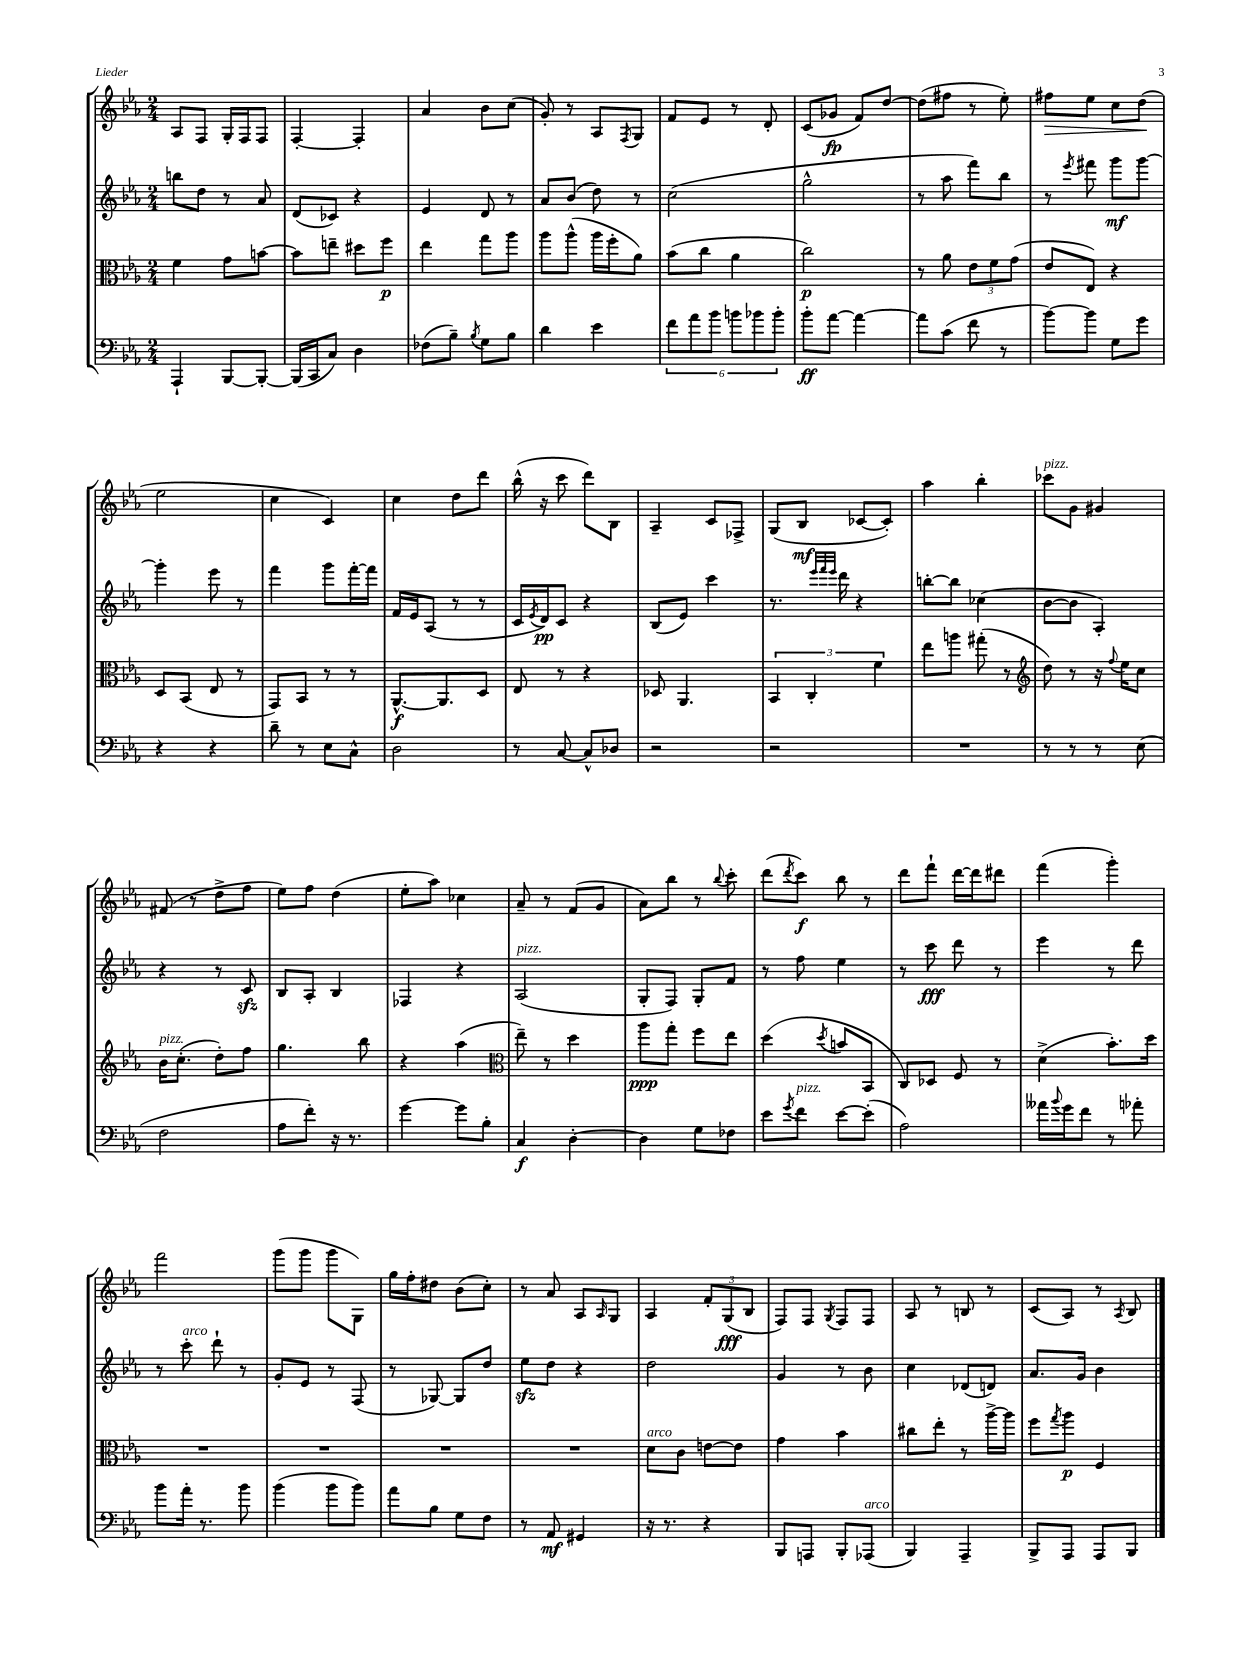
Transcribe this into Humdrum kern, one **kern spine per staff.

**kern	**kern	**kern	**kern
*staff4	*staff3	*staff2	*staff1
*clefF4	*clefC3	*clefG2	*clefG2
*k[b-e-a-]	*k[b-e-a-]	*k[b-e-a-]	*k[b-e-a-]
*M2/4	*M2/4	*M2/4	*M2/4
4AAA-`/	4f\	8bb\L	8A-/L
.	.	8dd\J	8F/J
[8BBB-/L	8g\L	8r	16G'/LL
.	.	.	16F/J
8BBB-'/_J	[8b\J	8a-/	8F/J
=	=	=	=
(16BBB-/]LL	8b\]L	(8d/L	[4F'/
16CC/J	.	.	.
8C/J)	8ee~\J	8c-/J)	.
4D\	8dd#\L	4r	4F'/]
.	8ff\J	.	.
=	=	=	=
(8F-\L	4ee-\	4e-/	4a-/
8B-~\J)	.	.	.
8qB-/	.	.	.
8G\L	8gg\L	8d/	8b-\L
8B-\J	8aa-\J	8r	(8cc\J
=	=	=	=
4d\	8aa-\L	8a-/L	8g'/)
.	(8aa-^^\J	(8b-/J	8r
4e-\	16aa-\LL	8dd\)	8A-/L
.	16ff'\J	.	.
.	.	.	8qF/
.	8a-\J)	8r	8G/J
=	=	=	=
12f\L	(8b-\L	(2cc\	8f/L
12a-\	.	.	.
.	8cc\J	.	8e-/J
12b-\J	.	.	.
12b\L	4a-\	.	8r
12b-\	.	.	.
.	.	.	8d'/
12b-'\J	.	.	.
=	=	=	=
8b-'\L	2cc\)	2gg^^\	(8c/L
[8a-\J	.	.	8g-/J
4a-\_	.	.	8f/L)
.	.	.	[8dd/J
=	=	=	=
8a-\]L	8r	8r	(8dd\]L
(8c\J	8a-\	8aa-\	8ff#\J
8f\	12e-\L	8fff\L)	8r
.	12f\	.	.
8r	.	8bb-\J	8ee-'\)
.	(12g\J	.	.
=	=	=	=
[8b-\L)	8e-/L	8r	8ff#\L
.	.	8qeee-/	.
8b-\]J	8E-/J)	8fff#\	8ee-\J
8G\L	4r	8ggg\L	8cc\L
8g\J	.	[8ggg\J	(8dd\J
=	=	=	=
4r	8D/L	4ggg'\]	2ee-\
.	(8BB-/J	.	.
4r	8E-/	8eee-\	.
.	8r	8r	.
=	=	=	=
8d~\	8GG/L)	4fff\	4cc\
8r	8BB-/J	.	.
8E-\L	8r	8ggg\L	4c/)
8C^^\J	8r	[16fff'\L	.
.	.	16fff\]JJ	.
=	=	=	=
2D\	[8.AA-^^/L	16f/LL	4cc\
.	.	16e-/J	.
.	.	(8A-/J	.
.	8.AA-/]	.	.
.	.	8r	8dd\L
.	8D/J	8r	8ddd\J
=	=	=	=
8r	8E-/	16c/LL	(16bb-^^\
.	.	8qe-/	.
.	.	16d/J)	16r
[8C/	8r	8c/J	8ccc\
8C^^/]L	4r	4r	8ddd\L)
8D-/J	.	.	8B-\J
=	=	=	=
2r	8D-/	(8B-/L	4A-~/
.	4.AA-/	8e-/J)	.
.	.	4ccc\	8c/L
.	.	.	8F-^/J
=	=	=	=
2r	6BB-/	8.r	(8G/L
.	.	.	8B-/J
.	6C'/	.	.
.	.	32qqeee-/LLL	.
.	.	32qqfff/	.
.	.	32qqeee-/JJJ	.
.	.	16ddd\	.
.	.	4r	[8c-/L
.	6f\	.	.
.	.	.	8c-'/]J)
=	=	=	=
2r	8ee-\L	[8bb'\L	4aa-\
.	8aa\J	8bb\]J	.
.	(8gg#'\	(4cc-\	4bb-'\
.	8r	.	.
=	=	=	=
*	*clefG2	*	*
8r	8dd\)	[8b-\L	8ccc-\L
8r	8r	8b-\]J	8g\J
8r	16r	4A-'/)	4g#/
.	8qqff/	.	.
.	16ee-\LK	.	.
(8E-\	8cc\J	.	.
=	=	=	=
2F\	16b-\LK	4r	(8f#/
.	(8.cc'\J	.	.
.	.	.	8r
.	8dd'\L)	8r	8dd^\L
.	8ff\J	8c/	8ff\J
=	=	=	=
8A-\L	4.gg\	8B-/L	8ee-\L)
8f'\J)	.	8A-'/J	8ff\J
16r	.	4B-/	(4dd\
8.r	.	.	.
.	8bb-\	.	.
=	=	=	=
[4g\	4r	4F-/	8ee-'\L
.	.	.	8aa-\J)
8g\]L	(4aa-\	4r	4cc-\
8B-'\J	.	.	.
=	=	=	=
*	*clefC3	*	*
4C/	8ee-~\)	(2A-/	8a-~/
.	8r	.	8r
[4D'\	4dd\	.	(8f/L
.	.	.	8g/J
=	=	=	=
4D\]	8aa-\L	8G'/L	8a-\L)
.	8gg'\J	8F/J)	8bb-\J
8G\L	8ff\L	8G'/L	8r
.	.	.	8qqbb-/
8F-\J	8ee-\J	8f/J	8ccc'\
=	=	=	=
8e-\L	(4dd\	8r	(8ddd\L
8qg/	.	.	8qddd/
8f\J	.	8ff\	8ccc\J)
.	8qdd/	.	.
[8e-\L	8b/L	4ee-\	8bb-\
(8e-'\]J	8BB-/J	.	8r
=	=	=	=
2A-\)	8C/L)	8r	8ddd\L
.	8D-/J	8ccc\	8fff`\J
.	8F/	8ddd\	[16ddd\LL
.	.	.	16ddd\]J
.	8r	8r	8ddd#\J
=	=	=	=
16a--\LL	(4d^\	4eee-\	(4fff\
8qqb-/	.	.	.
16g\J	.	.	.
8f\J	.	.	.
8r	8.b-'\L)	8r	4ggg'\)
8a-'\	.	8ddd\	.
.	16dd\Jk	.	.
=	=	=	=
8b-\L	2r	8r	2fff\
16a-'\Jk	.	8ccc'\	.
8.r	.	.	.
.	.	8ddd`\	.
8b-\	.	8r	.
=	=	=	=
(4b-\	2r	8g'/L	(8ggg\L
.	.	8e-/J	8ggg\J
8b-\L	.	8r	8ggg\L
8b-\J)	.	(8F/	8G\J)
=	=	=	=
8a-\L	2r	8r	16gg\LL
.	.	.	16ff'\J
8B-\J	.	[8G-/)	8dd#\J
8G\L	.	8G-/]L	(8b-\L
8F\J	.	8dd/J	8cc'\J)
=	=	=	=
8r	2r	8ee-\L	8r
8AA-/	.	8dd\J	8a-/
4GG#/	.	4r	8A-/L
.	.	.	16qqA-/
.	.	.	8G/J
=	=	=	=
16r	8d\L	2dd\	4A-/
8.r	.	.	.
.	8c\J	.	.
4r	[8e\L	.	12f'/L
.	.	.	(12G/
.	8e\]J	.	.
.	.	.	12B-/J
=	=	=	=
8BBB-/L	4g\	4g/	8F/L)
8AAA/J	.	.	8F/J
.	.	.	8qG/
8BBB-'/L	4b-\	8r	8F/L
(8AAA-/J	.	8b-\	8F/J
=	=	=	=
4BBB-/)	8cc#\L	4cc\	8A-/
.	8ee-'\J	.	8r
4AAA-~/	8r	(8d-/L	8B/
.	[16aa-^\LL	8d/J)	8r
.	16aa-\]JJ	.	.
=	=	=	=
8BBB-^/L	8ff\L	8.a-/L	(8c/L
.	8qgg/	.	.
8AAA-/J	8aa-\J	.	8A-/J)
.	.	16g/Jk	.
8AAA-/L	4F/	4b-\	8r
.	.	.	8qA-/
8BBB-/J	.	.	8B-/
==	==	==	==
*-	*-	*-	*-
